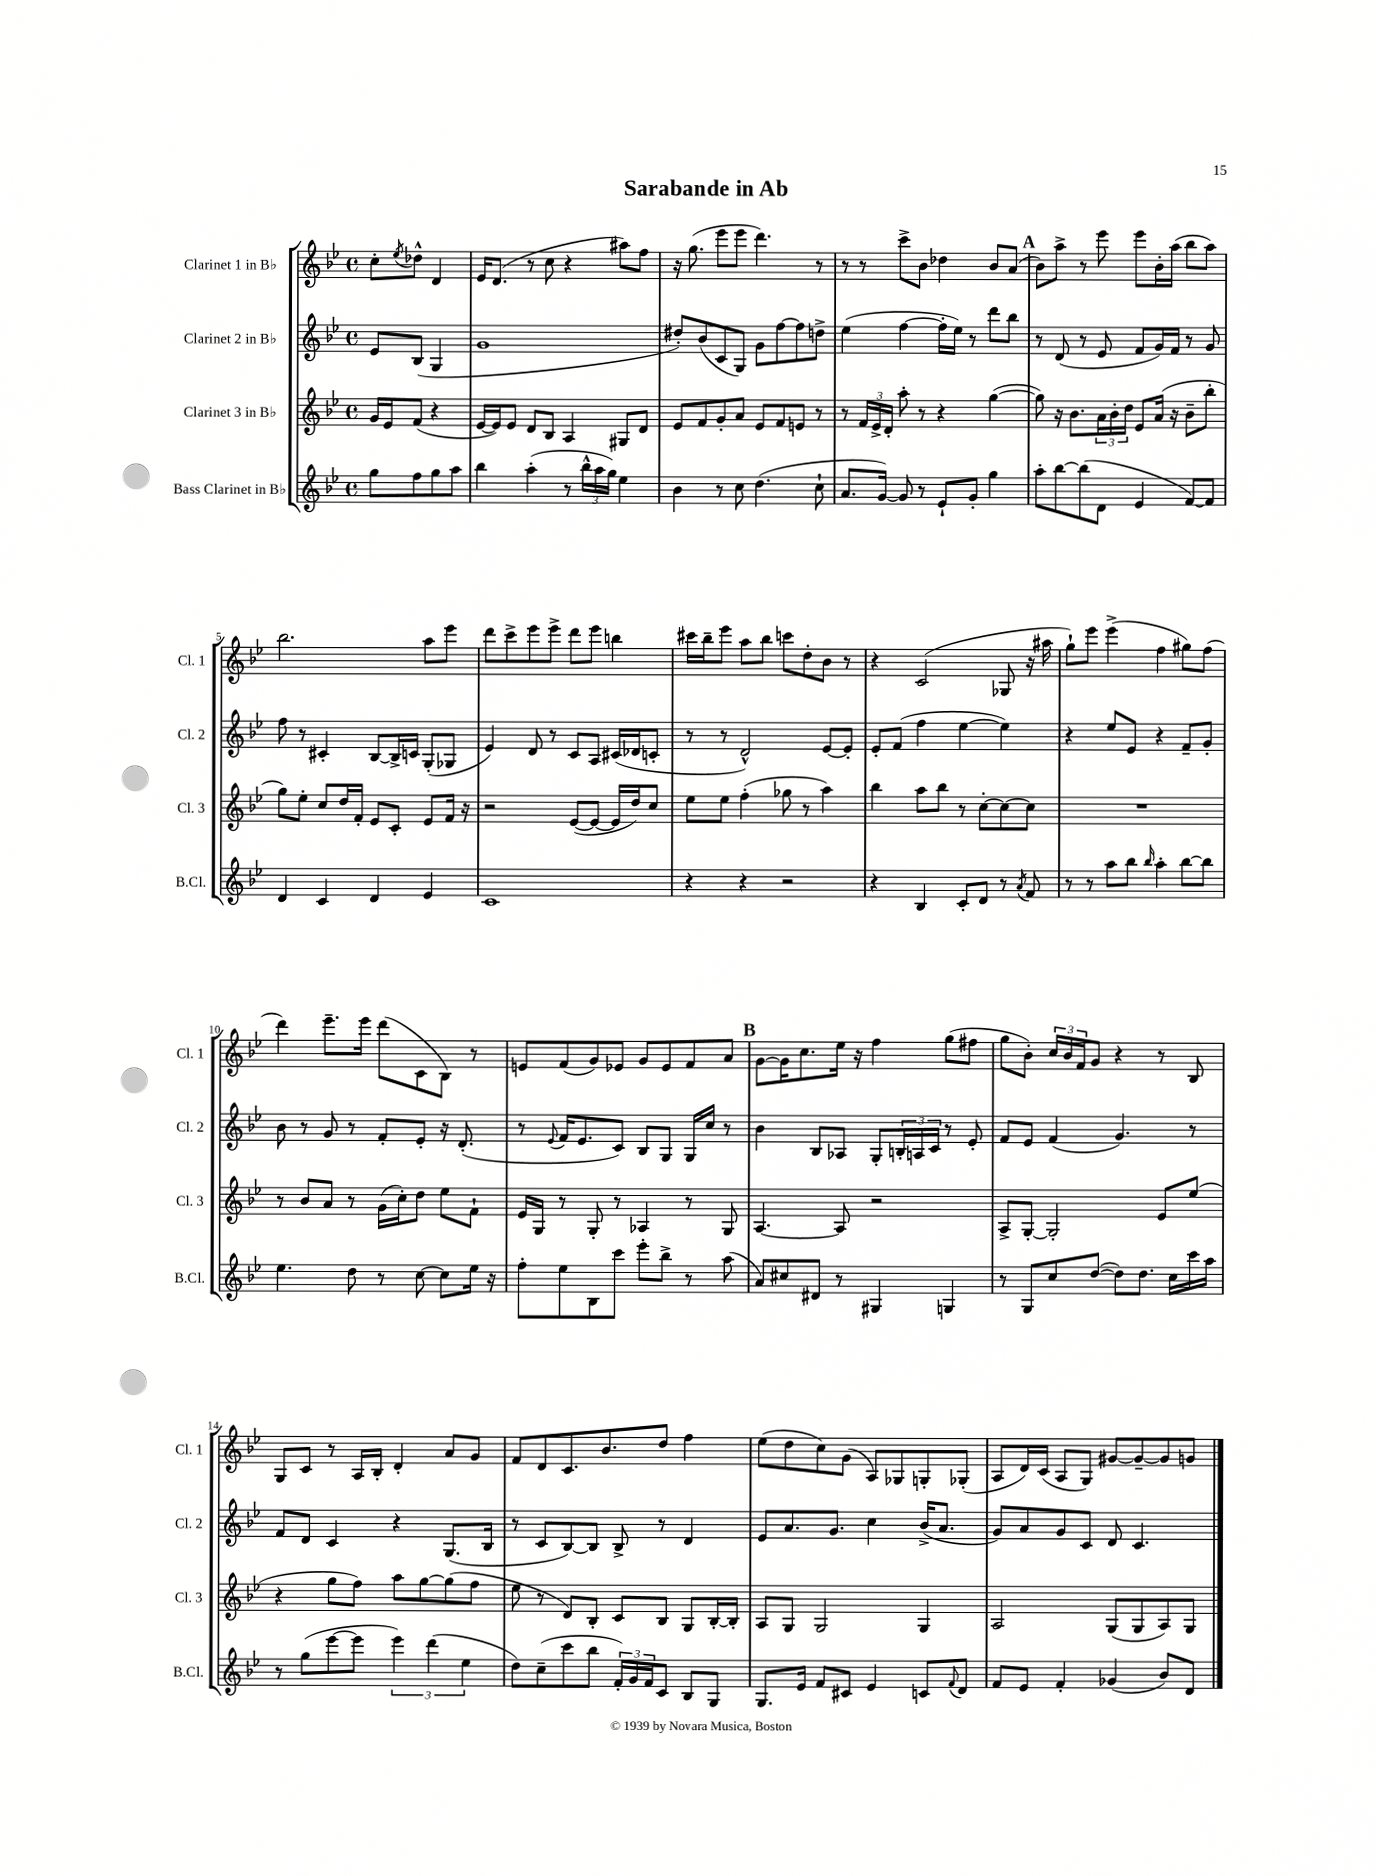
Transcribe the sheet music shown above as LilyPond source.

\header { title = "Sarabande in Ab" }
<<
\new StaffGroup <<
\new Staff = "s0" \with { instrumentName = "Clarinet 1 in Bb" shortInstrumentName = "Cl. 1" } {
    \clef treble \key bes \major \defaultTimeSignature \time 4/4 \partial 2
    c''8-. \acciaccatura { ees''8 } des''8-^ d'4 |
    ees'16 d'8.( r8 c''8 r4 ais''8) f''8 |
    r16 g''8.( ees'''8 ees'''8 d'''4.) r8 |
    r8 r8 c'''8-> bes'8 des''4 bes'8 a'8( |
    \mark \markup { \bold "A" } bes'8) a''8-> r8 ees'''8 ees'''8 bes'16-. a''16( bes''8 a''8) |
    bes''2. a''8 ees'''8 |
    d'''8 c'''8-> ees'''8 ees'''8-> d'''8 ees'''8 b''4 |
    cis'''16 bes''16-- ees'''8 a''8 bes''8 c'''8 d''8-. bes'8 r8 |
    r4 c'2( ges8 r16 ais''16 |
    g''8-!) ees'''8 ees'''4->( f''4 gis''8) f''8( |
    d'''4) ees'''8.-- ees'''16 d'''8( c'8 bes8) r8 |
    e'8 f'8( g'8) ees'8 g'8 ees'8 f'8 a'8 |
    \mark \markup { \bold "B" } g'8~ g'16 c''8. ees''16 r16 f''4 g''8( fis''8 |
    g''8 bes'8-.) \tuplet 3/2 { c''16 bes'16 f'16 } g'8 r4 r8 bes8 |
    g8 c'8 r8 a16 bes16-. d'4-. a'8 g'8 |
    f'8 d'8 c'8. bes'8. d''8 f''4 |
    ees''8( d''8 c''8) g'8( a8) ges8 g8-. ges8-.( |
    a8 d'16) c'16( a8 g8) gis'8~ gis'8~-- gis'8 g'8 \bar "|." |
}
\new Staff = "s1" \with { instrumentName = "Clarinet 2 in Bb" shortInstrumentName = "Cl. 2" } {
    \clef treble \key bes \major \defaultTimeSignature \time 4/4 \partial 2
    ees'8 bes8( g4 |
    g'1 |
    dis''8-.) bes'8( c'8 g8) g'8 f''8~ f''8 d''8-> |
    ees''4( f''4~ f''16-. ees''16) r8 d'''8 bes''8 |
    \mark \markup { \bold "A" } r8 d'8( r8 ees'8 f'8 g'16) f'16 r8 g'8 |
    f''8 r8 cis'4-. bes8~ bes16-> c'16 g8-.( ges8 |
    ees'4) d'8 r8 c'8 a8 cis'16( des'16 c'8-. |
    r8 r8 d'2-^) ees'8~ ees'8-. |
    ees'8-. f'8( f''4 ees''4~ ees''4) |
    r4 ees''8 ees'8 r4 f'8-- g'8-. |
    bes'8 r8 g'8 r8 f'8-. ees'8-. r16 d'8.-.( |
    r8 \appoggiatura { ees'8 } f'16 ees'8. c'8) bes8 g8 g16 c''16 r8 |
    \mark \markup { \bold "B" } bes'4 bes8 aes8 g8-. \tuplet 3/2 { b16-. a16 c'16 } r8 ees'8-. |
    f'8 ees'8 f'4( g'4.) r8 |
    f'8 d'8 c'4 r4 g8.( bes16 |
    r8 c'8 bes8~) bes8 bes8-> r8 d'4 |
    ees'8 a'8. g'8. c''4 bes'16->( a'8. |
    g'8) a'8 g'8 c'8 d'8 c'4. \bar "|." |
}
\new Staff = "s2" \with { instrumentName = "Clarinet 3 in Bb" shortInstrumentName = "Cl. 3" } {
    \clef treble \key bes \major \defaultTimeSignature \time 4/4 \partial 2
    g'16 ees'16 f'8( r4 |
    ees'16~ ees'16) ees'8 d'8 bes8 a4 gis8 d'8 |
    ees'8 f'8 g'8-. a'8 ees'8 f'8 e'8 r8 |
    r8 \tuplet 3/2 { f'16 ees'16-> d'16-. } a''8-. r8 r4 g''4~( |
    \mark \markup { \bold "A" } g''8) r16 bes'8. \tuplet 3/2 { a'16 bes'16-. d''16 } ees'8 a'16( r16 bes'8-- bes''8-. |
    g''8) ees''8-. c''8 d''16 f'16-. ees'8 c'8-. ees'8 f'16 r16 |
    r2 ees'8~( ees'8~ ees'16 d''16) c''8 |
    ees''8 ees''8 f''4-.( ges''8 r8 a''4) |
    bes''4 a''8 bes''8 r8 c''8~-. c''8~ c''8 |
    R1 |
    r8 bes'8 a'8 r8 g'16( c''16-.) d''8 ees''8 f'8-! |
    ees'16 g16 r8 g8-. r8 aes4 r8 g8 |
    \mark \markup { \bold "B" } a4.~ a8 r2 |
    a8-> g8~-. g2-. ees'8 ees''8( |
    r4 g''8 f''8) a''8 g''8~ g''8( f''8 |
    ees''8 r8 d'8) bes8-. c'8 bes8 g8 bes16~-. bes16-. |
    a8 g8 g2 g4 |
    a2 g8( g8 a8) g8 \bar "|." |
}
\new Staff = "s3" \with { instrumentName = "Bass Clarinet in Bb" shortInstrumentName = "B.Cl." } {
    \clef treble \key bes \major \defaultTimeSignature \time 4/4 \partial 2
    g''8 f''8 g''8 a''8 |
    bes''4 a''4-.( r8 \tuplet 3/2 { bes''16-^ a''16 g''16) } ees''4 |
    bes'4 r8 c''8 d''4.( c''8-! |
    a'8. g'16~) g'8 r8 ees'8-! g'8-. g''4 |
    \mark \markup { \bold "A" } a''8-. bes''8~ bes''8( d'8 ees'4 f'8~) f'8 |
    d'4 c'4 d'4 ees'4 |
    c'1 |
    r4 r4 r2 |
    r4 bes4 c'8-. d'8 r8 \acciaccatura { a'8 } f'8 |
    r8 r8 a''8 bes''8 \grace { bes''16 } a''4-. bes''8~ bes''8 |
    ees''4. d''8 r8 c''8~ c''8 ees''16 r16 |
    f''8-. ees''8 bes8 c'''8 ees'''8-. bes''8-> r8 a''8( |
    \mark \markup { \bold "B" } a'8) cis''8 dis'8 r8 gis4 g4 |
    r8 g8 c''8 d''8~( d''8) d''8. c''16 c'''16 a''16 |
    r8 g''8( ees'''8~ ees'''8 \tuplet 3/2 { ees'''4) d'''4( ees''4 } |
    d''8) c''8--( c'''8 bes''8 \tuplet 3/2 { f'16-.) g'16 f'16 } c'8 bes8 g8 |
    g8. ees'16 f'8 cis'8 ees'4 c'8 \appoggiatura { f'8 } d'8 |
    f'8 ees'8 f'4-. ges'4( bes'8) d'8 \bar "|." |
}
>>
>>
